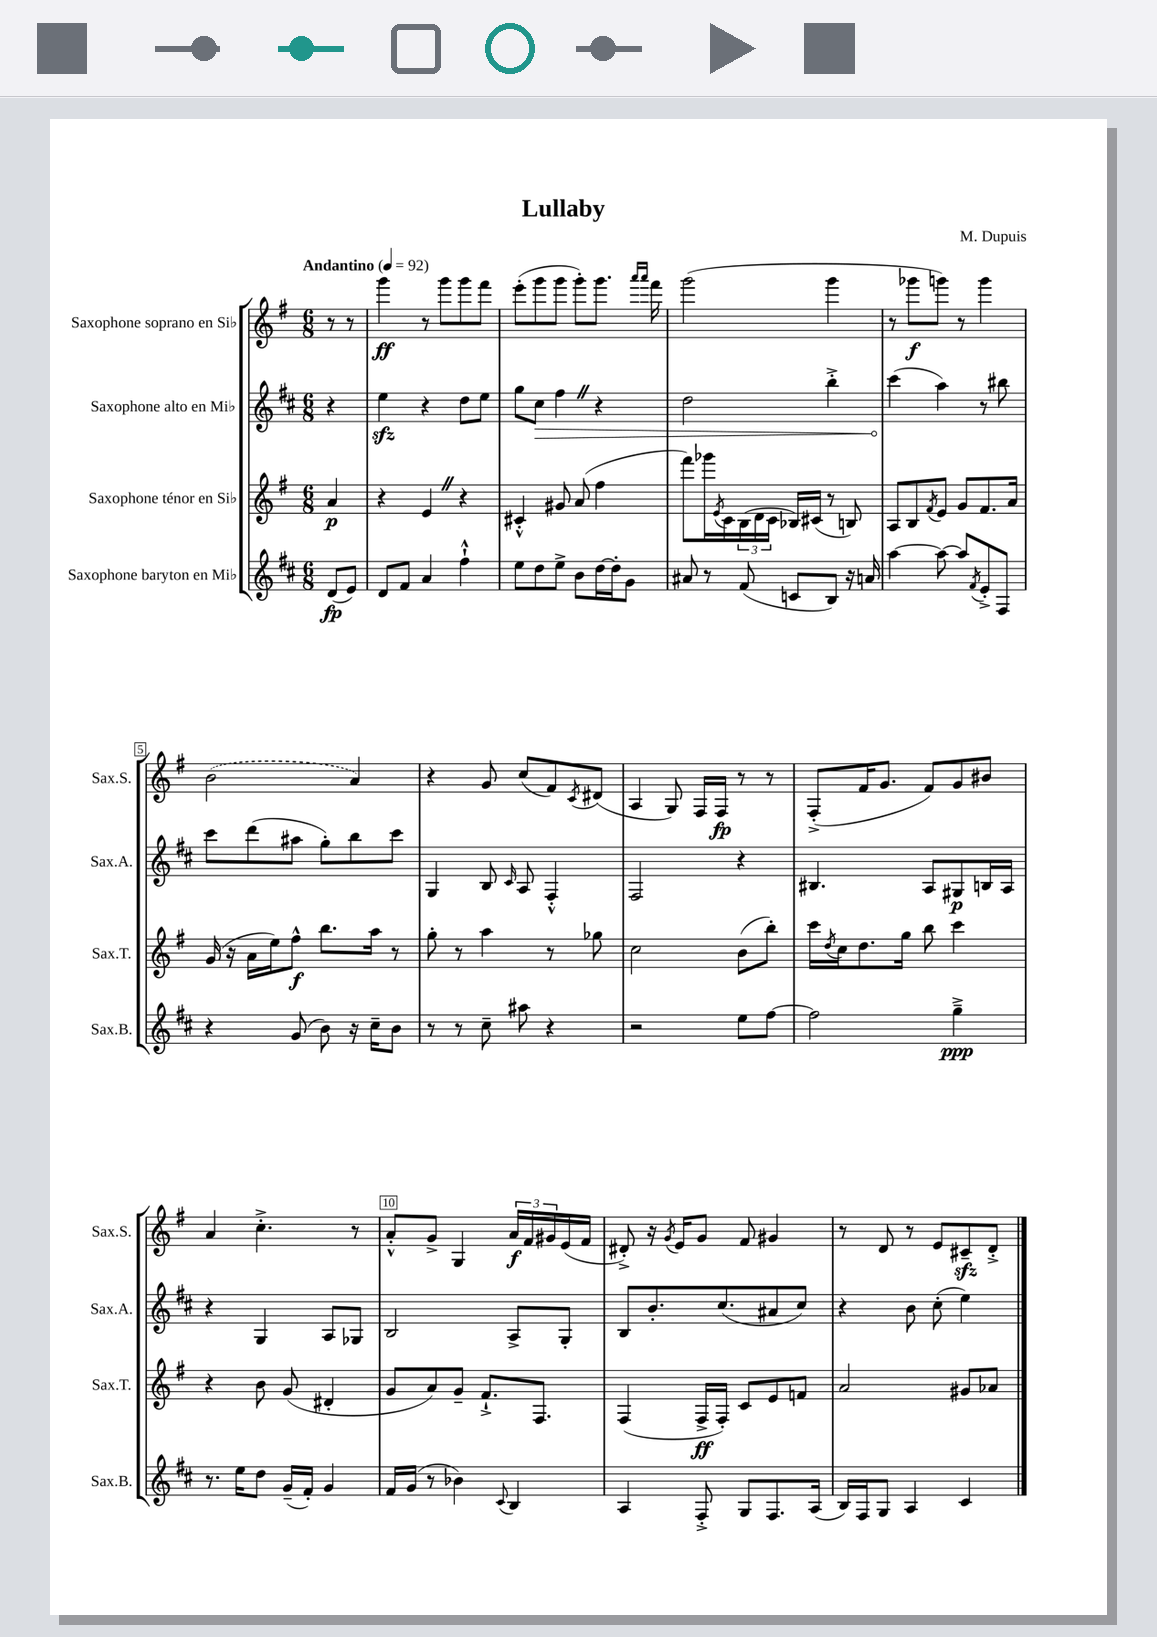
\header { title = "Lullaby" composer = "M. Dupuis" }
<<
\new StaffGroup <<
\new Staff = "s0" \with { instrumentName = "Saxophone soprano en Sib" shortInstrumentName = "Sax.S." } {
    \clef treble \key g \major \numericTimeSignature \time 6/8 \partial 4 \tempo "Andantino" 4 = 92
    r8 r8 |
    g'''4\ff r8 g'''8 g'''8 fis'''8 |
    e'''8-.( g'''8 g'''8 g'''8-.) g'''8. \grace { a'''16 a'''16 } fis'''16 |
    g'''2( g'''4 |
    r8 ges'''8\f g'''8) r8 g'''4 |
    \once \slurDashed b'2( a'4) |
    r4 g'8 c''8( fis'8) \acciaccatura { c'8 } dis'8( |
    a4 g8) fis16 fis16\fp r8 r8 |
    fis8-.->( fis'16 g'8. fis'8) g'8 bis'8 |
    a'4 c''4.-.-> r8 |
    a'8-.-^ g'8-> g4 \tuplet 3/2 { a'16\f fis'16 gis'16 } e'16( fis'16 |
    dis'8-.->) r16 \acciaccatura { g'8 } e'16 g'8 fis'8 gis'4 |
    r8 d'8 r8 e'8 cis'8--\sfz d'8-.-> \bar "|." |
}
\new Staff = "s1" \with { instrumentName = "Saxophone alto en Mib" shortInstrumentName = "Sax.A." } {
    \clef treble \key d \major \numericTimeSignature \time 6/8 \partial 4
    r4 |
    e''4\sfz r4 d''8 e''8 |
    g''8 \once \override Hairpin.circled-tip = ##t cis''8\> fis''4 \once \override BreathingSign.text = \markup { \musicglyph "scripts.caesura.straight" } \breathe r4 |
    d''2 b''4-.-> |
    cis'''4\!( a''4) r8 bis''8 |
    cis'''8 d'''8( ais''8 g''8-.) b''8 cis'''8 |
    g4 b8 \grace { cis'16 } a8 fis4-.-^ |
    fis2 r4 |
    bis4. a8 gis8\p b16 a16 |
    r4 g4 a8 ges8 |
    b2 a8-> g8-. |
    b8 b'8.-. cis''8.( ais'8 cis''8) |
    r4 b'8 cis''8-.( e''4) \bar "|." |
}
\new Staff = "s2" \with { instrumentName = "Saxophone ténor en Sib" shortInstrumentName = "Sax.T." } {
    \clef treble \key g \major \numericTimeSignature \time 6/8 \partial 4
    a'4\p |
    r4 e'4 \once \override BreathingSign.text = \markup { \musicglyph "scripts.caesura.straight" } \breathe r4 |
    cis'4-.-^ gis'8 a'8( fis''4 |
    fis'''8) ges'''16 \acciaccatura { e'8 } c'16 \tuplet 3/2 { b16( d'16 c'16 } bes16) cis'16( r8 b8) |
    a8 b8 \acciaccatura { fis'8 } e'8 g'8 fis'8. a'16 |
    g'16( r16 a'16 e''16) fis''8-^\f b''8. a''16 r8 |
    g''8-. r8 a''4 r8 ges''8 |
    c''2 b'8( b''8-.) |
    c'''16 \acciaccatura { d''8 } c''16 d''8. g''16 b''8 c'''4 |
    r4 b'8 g'8( dis'4-. |
    g'8 a'8) g'8-- fis'8.-!-> fis8. |
    fis4( fis16->\ff fis16-.) c'8 e'8 f'8 |
    a'2 gis'8 aes'8 \bar "|." |
}
\new Staff = "s3" \with { instrumentName = "Saxophone baryton en Mib" shortInstrumentName = "Sax.B." } {
    \clef treble \key d \major \numericTimeSignature \time 6/8 \partial 4
    d'8\fp( e'8) |
    d'8 fis'8 a'4 fis''4-!-^ |
    e''8 d''8 e''8-> b'8 d''16~ d''16-. g'8 |
    ais'8 r8 fis'8( c'8 b8) r16 a'16 |
    a''4~ a''8~ a''8 \acciaccatura { fis'8 } e'8-.-> fis8 |
    r4 g'8( b'8) r16 cis''16-- b'8 |
    r8 r8 cis''8-- ais''8 r4 |
    r2 e''8 fis''8~ |
    fis''2 g''4--->\ppp |
    r8. e''16 d''8 g'16--( fis'16-.) g'4 |
    fis'16 g'16( r8 bes'4) \appoggiatura { cis'8 } b4 |
    a4 fis8-.-> g8 fis8. a16( |
    b16) fis16 g8 a4 cis'4 \bar "|." |
}
>>
>>
\layout { \context { \Score \override BarNumber.break-visibility = ##(#f #t #t) barNumberVisibility = #(every-nth-bar-number-visible 5) \override BarNumber.stencil = #(make-stencil-boxer 0.1 0.3 ly:text-interface::print) } }
